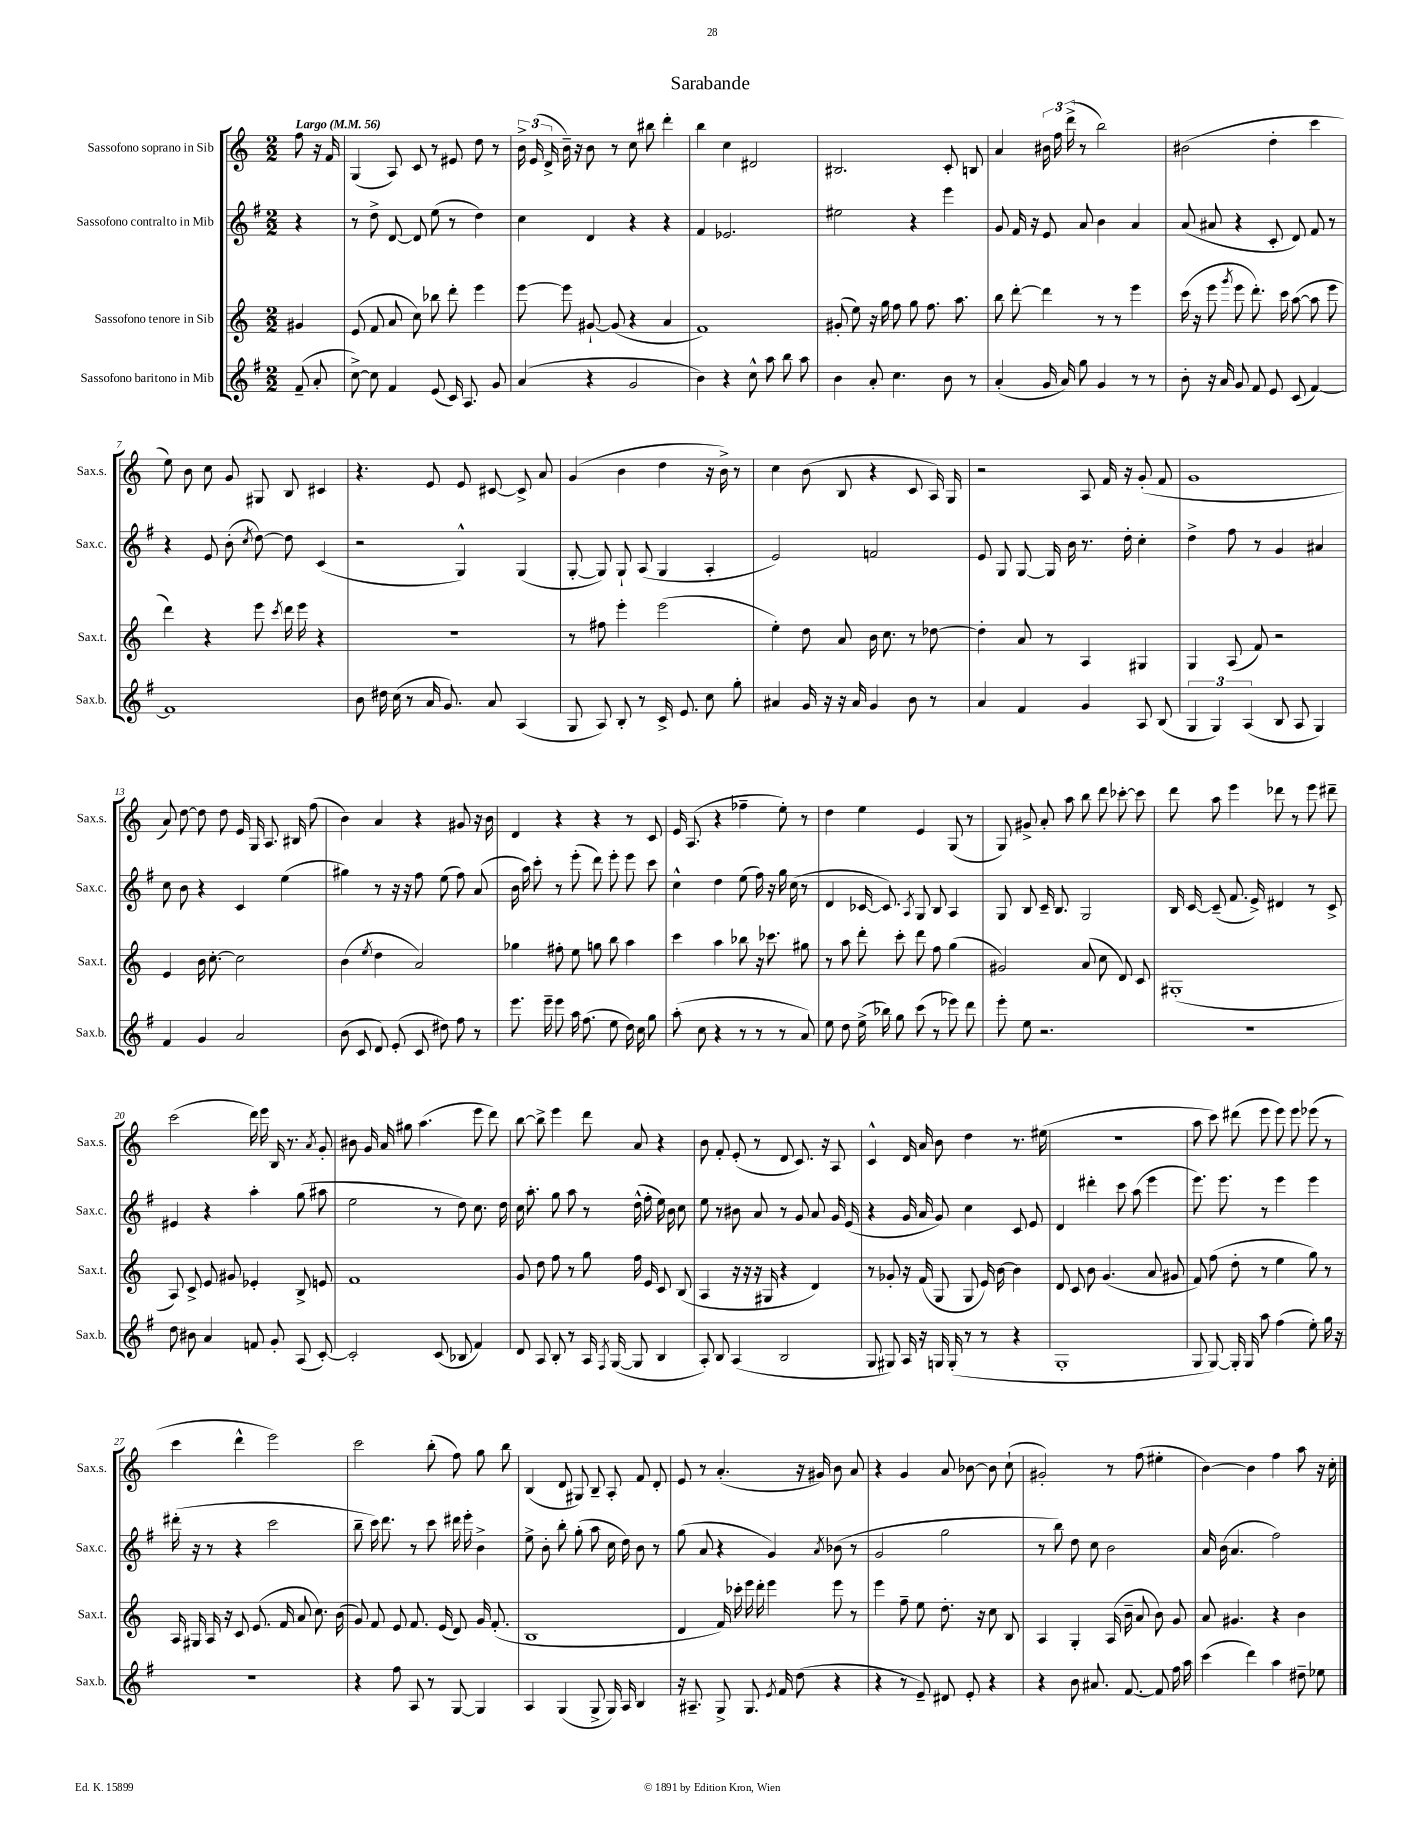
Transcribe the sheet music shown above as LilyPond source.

\header { title = "Sarabande" }
<<
\new StaffGroup <<
\new Staff = "s0" \with { instrumentName = "Sassofono soprano in Sib" shortInstrumentName = "Sax.s." } {
    \clef treble \key c \major \numericTimeSignature \time 2/2 \partial 4 \tempo "Largo" 4 = 56
    \autoBeamOff f''8 r16 f'16 |
    g4( a8) c'8 r8 eis'8 d''8 r8 |
    \tuplet 3/2 { b'16-> e'16( d'16-> } b'16--) r16 b'8 r8 c''8 bis''8 d'''4-. |
    b''4 c''4 dis'2 |
    bis2. c'8-. b8 |
    a'4 \tuplet 3/2 { bis'16 f''16 d'''16->( } r8 b''2) |
    bis'2( d''4-. c'''4 |
    e''8) b'8 c''8 g'8 gis8 b8 cis'4 |
    r4. e'8 e'8 cis'8~ cis'8-> a'8 |
    g'4( b'4 d''4 r16 b'16->) r8 |
    c''4 b'8( b8 r4 c'8 a16) g16 |
    r2 a8 f'16 r16 g'8-.( f'8 |
    g'1 |
    a'8) d''8~ d''8 d''8 e'16 g16 a8. bis16 f''8( |
    b'4) a'4 r4 gis'8 r16 b'16 |
    d'4 r4 r4 r8 c'8 |
    e'16 a8.( r4 fes''4-- e''8-.) r8 |
    d''4 e''4 e'4 g8( r8 |
    g8) gis'8-> a'8-. a''8 b''8 d'''8 ces'''8~-. ces'''8 |
    d'''8 a''8 e'''4 des'''8 r8 e'''8 dis'''8-- |
    c'''2( d'''16) e'''16 b16 r8. \acciaccatura { a'8 } g'8-. |
    bis'8 g'16 a'16 gis''8 a''4.( e'''8 d'''8) |
    b''8~ b''8-> e'''4 d'''8 a'8 r4 |
    b'8 f'8-. e'8-.( r8 d'8 c'8.) r16 a8 |
    c'4-^ d'16 a'16 b'8 d''4 r8. eis''16( |
    r1 |
    a''8 c'''8) dis'''8( e'''8 e'''8) e'''8 ees'''8( r8 |
    c'''4 d'''4-^ e'''2) |
    c'''2 b''8-.( f''8) g''8 b''8 |
    b4( d'8 gis8) b8-- a8-. f'8 d'8-. |
    e'8 r8 a'4.-.( r16 gis'16) b'8 a'8 |
    r4 g'4 a'8 bes'8~ bes'8 c''8-!( |
    gis'2-.) r8 f''8( eis''4-. |
    b'4~) b'4 f''4 a''8 r16 c''16-. \bar "|." |
}
\new Staff = "s1" \with { instrumentName = "Sassofono contralto in Mib" shortInstrumentName = "Sax.c." } {
    \clef treble \key g \major \numericTimeSignature \time 2/2 \partial 4
    \autoBeamOff r4 |
    r8 d''8-> d'8~ d'8 e''8( r8 d''4) |
    c''4 d'4 r4 r4 |
    fis'4 ees'2. |
    eis''2 r4 e'''4 |
    g'8 fis'16 r16 e'8 a'8 b'4 a'4 |
    a'8( ais'8 r4 c'8-. d'8) fis'8 r8 |
    r4 e'8 b'8-.( \acciaccatura { c''8 } d''8~) d''8 c'4( |
    r2 g4-^) g4( |
    g8~-. g8) g8-! a8( g4 a4-. |
    e'2) f'2 |
    e'8 g8 g8~ g16 b'16 r8. d''16-. c''4-. |
    d''4-> fis''8 r8 g'4 ais'4 |
    c''8 b'8 r4 c'4 e''4( |
    gis''4) r8 r16 r16 fis''8 e''8( fis''8) a'8( |
    b'16 a''16) c'''8-. r8 e'''8-.( d'''8) e'''8-. e'''8 c'''8 |
    c''4-^ d''4 e''8( fis''16) r16 g''16 c''16( r8 |
    d'4 ces'16~ ces'8.) \acciaccatura { a8 } g8 b8 a4 |
    g8 b8 c'16-- b8. g2 |
    b16 c'16~ c'8--( fis'8. e'16->) dis'4 r8 c'8-> |
    eis'4 r4 a''4-. g''8( ais''8 |
    e''2 r8 d''8) c''8. d''16 |
    c''16 a''8.-. g''8 a''8 r8 d''16-^( fis''16-. e''16) b'16 c''8 |
    e''8 r8 bis'8 a'8 r8 g'8 a'8 g'16 e'16( |
    r4 g'16 a'16 g'8) c''4 c'8 e'8 |
    d'4 dis'''4-. c'''8 a''8( e'''4 |
    e'''8.) e'''8. r8 e'''4 e'''4 |
    dis'''16-.( r16 r8 r4 c'''2 |
    b''8-- c'''16) d'''8. r8 c'''8 dis'''16 e'''16-. b'4-> |
    e''8-> b'8-. b''8-. g''8-.( a''8 c''16 d''16) b'8 r8 |
    g''8( a'8 r4 g'4) \acciaccatura { a'8 } bes'8( r8 |
    g'2 g''2 |
    r8 b''8) d''8 c''8 b'2 |
    a'16 b'16( a'4. fis''2) \bar "|." |
}
\new Staff = "s2" \with { instrumentName = "Sassofono tenore in Sib" shortInstrumentName = "Sax.t." } {
    \clef treble \key c \major \numericTimeSignature \time 2/2 \partial 4
    \autoBeamOff gis'4 |
    e'8( f'8 a'8 c''8) bes''8 d'''8-. e'''4 |
    e'''8~ e'''8 gis'8~-! gis'8( r4 a'4 |
    f'1) |
    gis'8-.( e''8) r16 g''16 f''8 g''8 f''8. a''8. |
    b''8 d'''8~-. d'''4 r8 r8 e'''4 |
    c'''16( r16 e'''8 \acciaccatura { g'''8 } e'''8 d'''8.-.) c'''16 a''8~( a''8 e'''8 |
    d'''4) r4 e'''8 \acciaccatura { c'''8 } d'''16 e'''16 r4 |
    r1 |
    r8 fis''8 e'''4-. e'''2( |
    e''4-.) d''8 a'8 b'16 c''8. r8 des''8~ |
    des''4-. a'8 r8 a4 gis4 |
    g4 a8( f'8) r2 |
    e'4 b'16 c''8.~-. c''2 |
    b'4( \acciaccatura { e''8 } d''4 a'2) |
    ges''4 fis''8-. e''8 g''8 b''8 a''4 |
    c'''4 a''4 bes''8 r16 ces'''8. gis''8 |
    r8 a''8 d'''8-. c'''8-. d'''8 f''8 g''4( |
    gis'2) a'8( c''8 d'8) c'8 |
    gis1-.( |
    a8) c'8-> e'8 gis'8 ees'4-. b8-> e'8 |
    f'1 |
    g'8 d''8 f''8 r8 g''8 f''16 e'16 c'8 b8( |
    a4 r16 r16 r16 gis16 r4 d'4) |
    r8 ges'8-. r16 f'16( g8 g8 e'16) b'16~ b'4 |
    d'8 c'8 b'8 g'4.( a'8 gis'8 |
    f'8) f''8( d''8-. r8 e''4 g''8) r8 |
    a16 gis16 a16 r16 c'8 e'8.( f'16 a'8 c''8.) b'16( |
    g'8) f'8 e'8 f'8. e'16( d'8) g'16 f'8.-.( |
    b1 |
    d'4 f'16) ces'''16-. e'''16 d'''16-. e'''4 e'''8 r8 |
    e'''4 f''8-- e''8 d''8.-. r16 c''8 b8 |
    a4 g4-. a16( b'16-- a'8 b'8) g'8 |
    a'8 gis'4. r4 b'4 \bar "|." |
}
\new Staff = "s3" \with { instrumentName = "Sassofono baritono in Mib" shortInstrumentName = "Sax.b." } {
    \clef treble \key g \major \numericTimeSignature \time 2/2 \partial 4
    \autoBeamOff fis'8--( a'8-. |
    c''8~->) c''8 fis'4 e'8( c'16) a8. g'8 |
    a'4( r4 g'2 |
    b'4) r4 c''8-^ a''8 b''8 a''8 |
    b'4 a'8-. c''4. b'8 r8 |
    a'4-.( g'16 a'16) g''8 g'4 r8 r8 |
    b'8-. r16 a'16 g'8 fis'8 e'8 c'8( fis'4~) |
    fis'1 |
    b'8 dis''16 c''16( r8 a'16 g'8.) a'8 a4( |
    g8 a8) b8-. r8 c'16-> e'8. c''8 g''8-. |
    ais'4 g'16 r16 r16 ais'16 g'4 b'8 r8 |
    a'4 fis'4 g'4 a8 b8( |
    \tuplet 3/2 { g4 g4) a4( } b8 a8 g4) |
    fis'4 g'4 a'2 |
    b'8( c'8 d'8) e'8-.( c'8 dis''8) fis''8 r8 |
    e'''8. e'''16-- e'''8 a''16 fis''8.( e''8 d''16) c''16 g''8 |
    a''8-.( c''8 r4 r8 r8 r8 a'8) |
    e''8 d''8 e''16->( bes''16) g''8 c'''8( r8 ees'''8) d'''8 |
    e'''8-. e''8 r2. |
    R1 |
    d''8 bis'8 a'4 f'8 g'8-. a8( c'8~-.) |
    c'2-. c'8( bes8 fis'4) |
    d'8 a8 b8-. r8 a16 \acciaccatura { fis8 } g16~( g8 b4 |
    a8-.) b8 a4( b2 |
    g8 gis8) a16 r16 g16 g16-.( r8 r8 r4 |
    g1-. |
    g8 g8~) g16-. g16 a''8 fis''4( e''8-.) g''16 r16 |
    R1 |
    r4 fis''8 a8 r8 g8~ g4 |
    a4 g4( g8-> g16) a16 b4 |
    r16 ais8.-- g8-> g8. \acciaccatura { e'8 } fis'16 d''8( r4 |
    r4 r8 e'8--) dis'8 e'8-. r4 |
    r4 b'8 ais'8. fis'8.~ fis'8 fis''16 a''16 |
    c'''4( d'''4) a''4 dis''8-- ees''8 \bar "|." |
}
>>
>>
